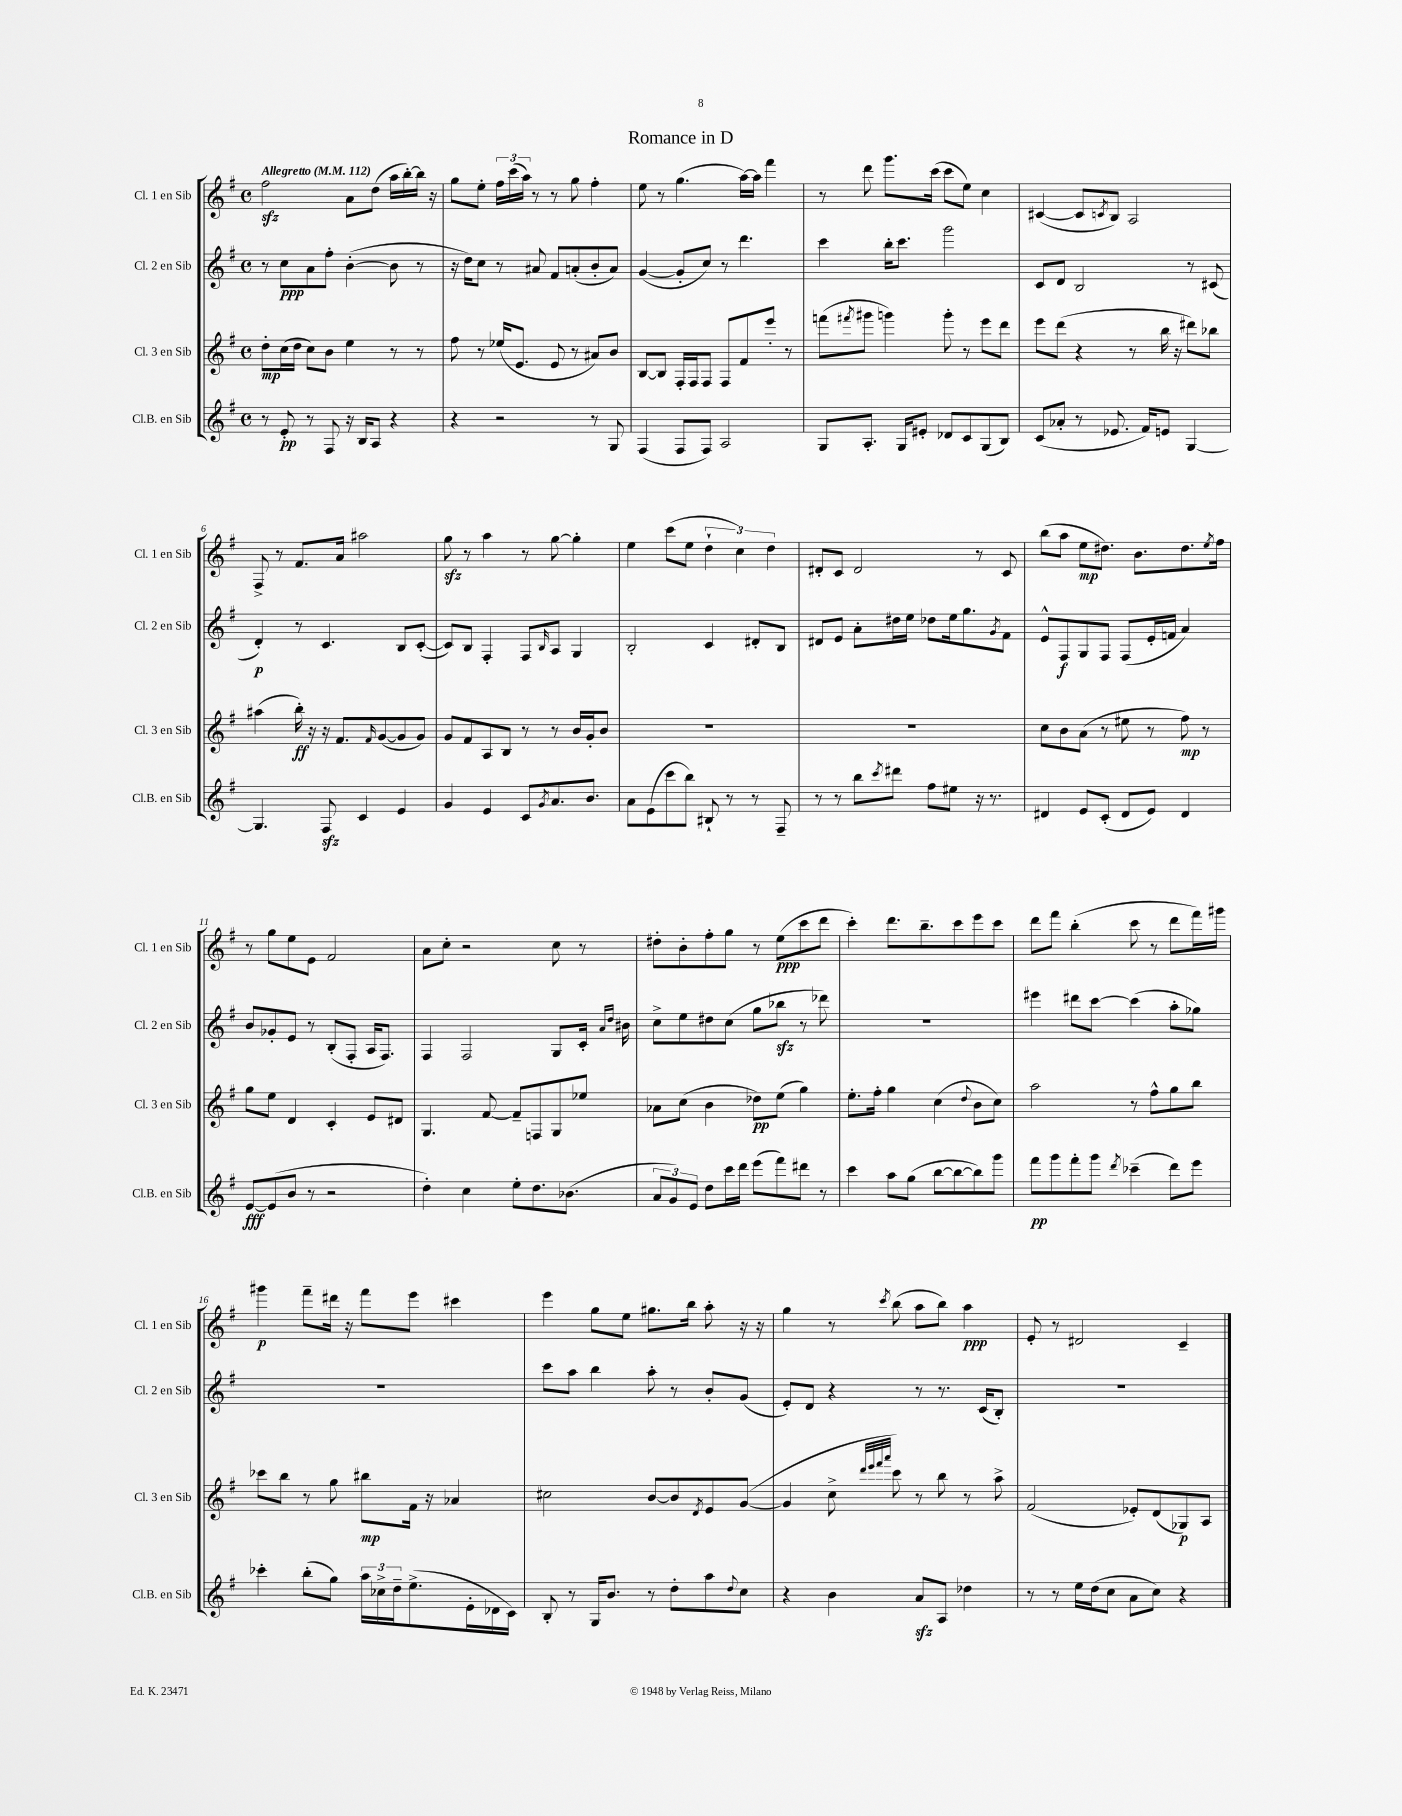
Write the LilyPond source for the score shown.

\header { title = "Romance in D" }
<<
\new StaffGroup <<
\new Staff = "s0" \with { instrumentName = "Cl. 1 en Sib" shortInstrumentName = "Cl. 1 en Sib" } {
    \clef treble \key g \major \defaultTimeSignature \time 4/4 \tempo "Allegretto" 4 = 112
    fis''2\sfz a'8 d''8( a''16 b''16~-.) b''16 r16 |
    g''8 e''8-. \tuplet 3/2 { fis''16 c'''16( a''16) } r8 r8 g''8 fis''4-. |
    e''8 r8 g''4.( a''16~) a''16 fis'''4 |
    r8 d'''8 g'''8. c'''16( c'''8 e''8) c''4 |
    cis'4~( cis'8 \acciaccatura { c'8 } b8) a2 |
    fis8-> r8 fis'8. a'16 ais''2 |
    g''8\sfz r8 a''4 r8 g''8~ g''4-. |
    e''4 c'''8( e''8 \tuplet 3/2 { d''4-! c''4) d''4 } |
    dis'8-. c'8 dis'2 r8 c'8 |
    b''8( a''8 e''8\mp dis''8.) b'8. dis''8. \acciaccatura { e''8 } fis''16 |
    r8 g''8 e''8 e'8 fis'2 |
    a'8 c''8-. r2 c''8 r8 |
    dis''8-. b'8-. fis''8-. g''8 r8 e''8\ppp( c'''8 d'''8 |
    c'''4-.) d'''8. b''8.-- c'''8 e'''8 c'''8 |
    d'''8 fis'''8 b''4-.( c'''8 r8 d'''8 fis'''16) gis'''16 |
    gis'''4\p fis'''8-- dis'''16 r16 fis'''8 e'''8 cis'''4 |
    e'''4 g''8 e''8 gis''8. b''16 a''8-. r16 r16 |
    g''4 r8 \acciaccatura { c'''8 } b''8( a''8 b''8) a''4\ppp |
    e'8-. r8 dis'2 c'4-- \bar "|." |
}
\new Staff = "s1" \with { instrumentName = "Cl. 2 en Sib" shortInstrumentName = "Cl. 2 en Sib" } {
    \clef treble \key g \major \defaultTimeSignature \time 4/4
    r8 c''8\ppp a'8 fis''8-. b'4~-.( b'8 r8 |
    r16 d''16) c''8 r8 ais'8 fis'8 a'8-.( b'8-. a'8) |
    g'4~( g'8-. c''8) r8 d'''4. |
    c'''4 b''16-. c'''8. g'''2 |
    c'8 d'8 b2 r8 cis'8( |
    d'4-.\p) r8 c'4. b8 c'8~-.( |
    c'8) b8 fis4-. fis8 \grace { b16 } a8 g4 |
    b2-. c'4 dis'8-. b8 |
    dis'8 e'8 a'8-. dis''16 e''16 des''8 e''16 g''8. \acciaccatura { g'8 } fis'8 |
    e'8-^ fis8\f g8 fis8 fis8( e'16-. f'16 a'4) |
    b'8 ges'8-. e'8 r8 b8-.( fis8-. a16 fis8.) |
    fis4 fis2 g8 c'16-. \grace { a'16 d''16 } bis'16 |
    c''8-> e''8 dis''8 c''8( g''8 bes''8\sfz r8 des'''8) |
    R1 |
    eis'''4 dis'''8 c'''8~ c'''4( a''8-. ges''8) |
    R1 |
    c'''8 a''8 b''4 a''8-. r8 b'8-. g'8( |
    e'8-.) d'8 r4 r8 r8. c'16( b8-.) |
    R1 \bar "|." |
}
\new Staff = "s2" \with { instrumentName = "Cl. 3 en Sib" shortInstrumentName = "Cl. 3 en Sib" } {
    \clef treble \key g \major \defaultTimeSignature \time 4/4
    d''8-.\mp c''16( d''16 c''8) b'8 e''4 r8 r8 |
    fis''8 r8 ees''16( e'8. e'8 r8 ais'8) b'8 |
    b8~ b8 fis16-. fis16 fis8 fis8 fis'8 e'''8-. r8 |
    f'''8( \acciaccatura { fis'''8 } gis'''8 g'''4) g'''8-. r8 e'''8 d'''8 |
    e'''8 d'''8( r4 r8 b''16 r16 dis'''8) bes''8 |
    ais''4( b''16-.\ff) r16 r16 fis'8. \grace { fis'16 } g'8~( g'8 g'8) |
    g'8 fis'8 a8 b8 r8 r8 b'16 g'16-. b'8 |
    R1 |
    R1 |
    c''8 b'8 a'8( r8 eis''8 r8 fis''8\mp) r8 |
    g''8 e''8 d'4 c'4-. e'8 dis'8 |
    g4. fis'8~ fis'8-- f8 g8 ees''8 |
    aes'8 c''8( b'4 des''8\pp) e''8( g''4) |
    e''8.-. fis''16-. g''4 c''4( \appoggiatura { d''8 } b'8 c''8) |
    a''2 r8 fis''8-^ g''8 b''8 |
    ces'''8 b''8 r8 g''8 bis''8\mp fis'16 r16 aes'4 |
    cis''2 b'8~ b'8 \acciaccatura { d'8 } e'8 g'8~( |
    g'4 c''8-> \grace { d'''32 e'''32 fis'''32 a'''32 } c'''8) r8 b''8 r8 a''8-> |
    fis'2( ees'8-.) d'8( ges8\p) a8 \bar "|." |
}
\new Staff = "s3" \with { instrumentName = "Cl.B. en Sib" shortInstrumentName = "Cl.B. en Sib" } {
    \clef treble \key g \major \defaultTimeSignature \time 4/4
    r8 e'8-.\pp r8 fis8 r16 b16 a8 r4 |
    r4 r2 r8 g8 |
    fis4( fis8 fis8) a2 |
    g8 a8.-. g16 eis'8-. des'8 c'8 g8( b8) |
    c'8( aes'8-. r8 ees'8. fis'16) e'8 g4~ |
    g4. fis8\sfz c'4 e'4 |
    g'4 e'4 c'8 \acciaccatura { g'8 } a'8. b'8. |
    a'8 e'8( c'''8 b''8) bis8-! r8 r8 fis8-- |
    r8 r8 b''8 \acciaccatura { c'''8 } dis'''8 fis''8 eis''8 r16 r8. |
    dis'4 e'8 c'8-.( dis'8 e'8) dis'4 |
    e'8~\fff e'8( b'8 r8 r2 |
    d''4-.) c''4 e''8-. d''8. bes'8.( |
    \tuplet 3/2 { a'8 g'8) e'8 } d''8 c'''16 d'''16 e'''8( fis'''8) dis'''8 r8 |
    c'''4 a''8 g''8( b''8~ b''8~ b''8) g'''8 |
    fis'''8\pp g'''8 fis'''8-. g'''8 \acciaccatura { d'''8 } ces'''4--( d'''8) e'''8 |
    ces'''4-. b''8-.( g''8) \tuplet 3/2 { a''16 ces''16-> d''16-- } e''8.->( e'16-. des'16 c'16) |
    b8-. r8 g16 b'8. r8 d''8-. a''8 \appoggiatura { d''8 } c''8 |
    r4 b'4 a'8\sfz a8 des''4 |
    r8 r8 e''16 d''16( c''8 a'8 c''8) r4 \bar "|." |
}
>>
>>
